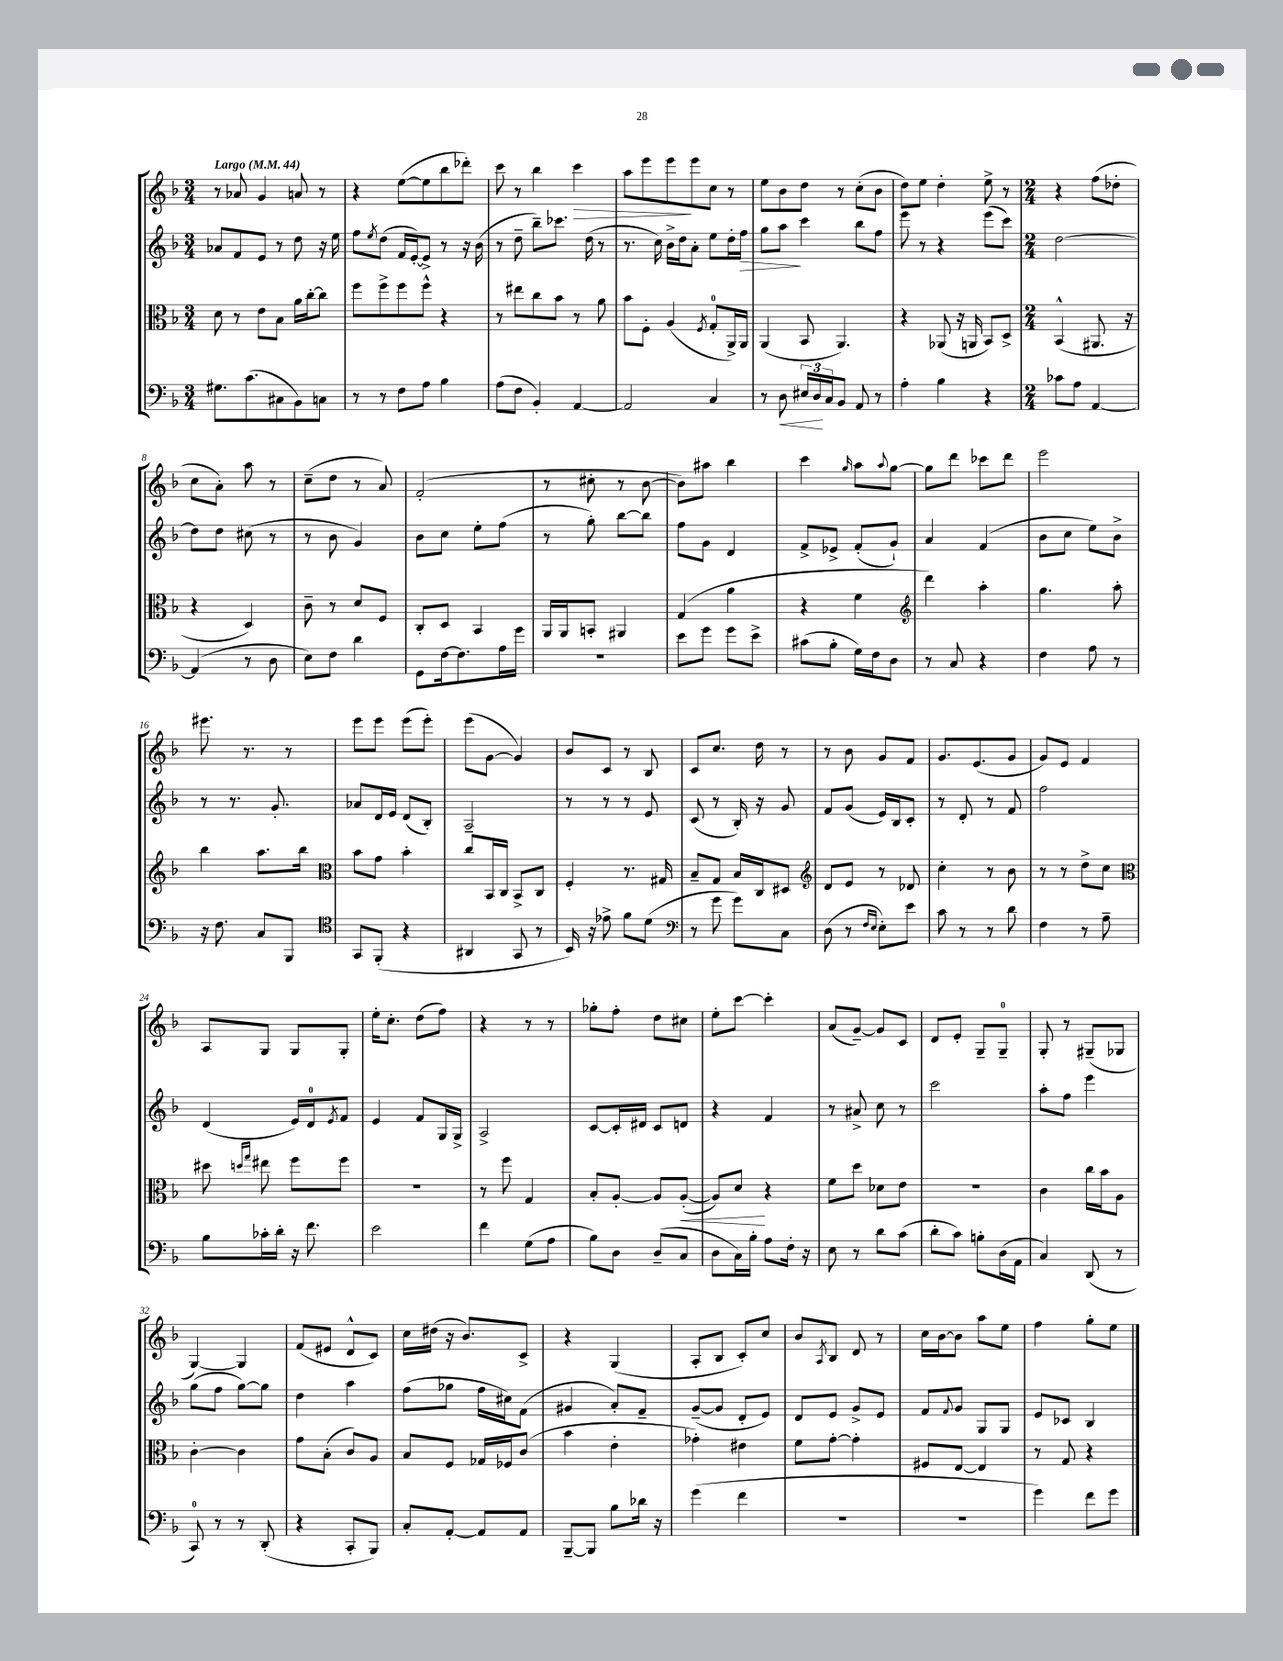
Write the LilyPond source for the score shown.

<<
\new StaffGroup <<
\new Staff = "s0" {
    \clef treble \key f \major \numericTimeSignature \time 3/4 \tempo "Largo" 4 = 44
    r8 aes'8 g'4 a'8 r8 |
    r4 e''8~( e''8 bes''8 des'''8-.) |
    c'''8 r8 bes''4 c'''4\> |
    a''8 e'''8 e'''8\! e'''8 c''8 r8 |
    e''8 bes'8 d''8 r8 c''8-.( bes'8 |
    d''8) e''8 d''4-. e''8-> r8 |
    \numericTimeSignature \time 2/4 r4 f''8( des''8-. |
    c''8 a'8-.) a''8 r8 |
    c''8--( d''8 r8 a'8) |
    f'2-.( |
    r8 cis''8-. r8 bes'8~ |
    bes'8) ais''8 bes''4 |
    c'''4 \grace { g''16 } a''8 \appoggiatura { a''8 } g''8~ |
    g''8 d'''8 ces'''8 d'''8 |
    e'''2 |
    eis'''8. r8. r8 |
    e'''8 e'''8 e'''8( e'''8-.) |
    e'''8( g'8~ g'4) |
    bes'8 c'8 r8 bes8 |
    c'8 c''8. d''16 r8 |
    r8 bes'8 g'8 f'8 |
    g'8. e'8.( g'8 |
    g'8) e'8 f'4 |
    a8 g8 g8 g8-. |
    e''16-. c''8.-. d''8( f''8) |
    r4 r8 r8 |
    ges''8-. f''8-. d''8 cis''8 |
    e''8-. c'''8~ c'''4-. |
    a'8( g'8~--) g'8 c'8 |
    d'8 e'8-. g8-- g8-0-- |
    g8-. r8 gis8--( ges8 |
    g4~) g4 |
    f'8( eis'8 d'8-^ c'8) |
    c''16 dis''16( r16 bes'8.) c'8-> |
    r4 g4( |
    a8-. bes8 c'8-.) c''8 |
    bes'8 \acciaccatura { a8 } bes8 d'8 r8 |
    c''16 bes'16~ bes'8 a''8 e''8 |
    f''4 g''8-. e''8 \bar "|." |
}
\new Staff = "s1" {
    \clef treble \key f \major \numericTimeSignature \time 3/4
    aes'8 f'8 e'8 r8 d''8 r16 e''16 |
    f''8 \acciaccatura { e''8 } d''8( f'16 e'16~-.) e'8-> r8 r16 bes'16( |
    r8 d''8-- bes''8--) ces'''8. d''16( r8 |
    r8. c''16) bes'16-> d''16 a'8-. e''8 d''16-. f''16\> |
    g''8 a''8\! c'''4 bes''8 f''8 |
    e'''8 r8 r4 e'''8( c'''8) |
    \numericTimeSignature \time 2/4 d''2~ |
    d''8 d''8 cis''8( r8 |
    r8 bes'8 g'4) |
    bes'8 c''8 e''8-. f''8( |
    r8 g''8-.) bes''8~ bes''8 |
    f''8 g'8 d'4 |
    f'8-> ees'8-> f'8-.( g'8-!) |
    a'4 f'4( |
    bes'8 c''8 e''8) bes'8-> |
    r8 r8. g'8.-. |
    aes'8 d'16 e'16 d'8( bes8-.) |
    a2-- |
    r8 r8 r8 e'8 |
    c'8( r8 bes16-.) r16 g'8 |
    f'8 g'8( e'16) bes16 c'8-. |
    r8 d'8-. r8 f'8 |
    f''2 |
    d'4( e'16) d'16-0 \acciaccatura { e'8 } f'8 |
    e'4 f'8 g16 g16-> |
    a2-> |
    c'8~ c'16-. dis'16 c'8 d'8 |
    r4 f'4 |
    r8 ais'8-> c''8 r8 |
    c'''2 |
    a''8-. f''8 e'''4 |
    g''8( f''8 g''8~) g''8 |
    d''4 a''4 |
    f''8( ges''8 f''16 cis''16) f'8( |
    gis'4 a'8-.) f'8-- |
    g'8~--( g'8 d'8-. e'8) |
    d'8 e'8 g'8-> e'8 |
    f'8 \appoggiatura { f'8 } g'8 g8 g8 |
    e'8 ces'8 bes4 \bar "|." |
}
\new Staff = "s2" {
    \clef alto \key f \major \numericTimeSignature \time 3/4
    d'8 r8 e'8 bes8 a'16 c''16~-. c''8 |
    f''8 f''8-> f''8 f''8-^ r4 |
    r8 eis''8 c''8 bes'8 r8 a'8 |
    bes'8 f8-. a4( \acciaccatura { f8 } g8-0-. a,16->) a,16 |
    a,4( bes,8 a,4.) |
    r4 aes,8( r16 a,16 bes,8) d8-> |
    \numericTimeSignature \time 2/4 bes,4-^( ais,8. r16 |
    r4 d4) |
    c'8-- r8 d'8 f8 |
    c8-. d8 bes,4 |
    a,16 a,16 b,8-. ais,4 |
    g4( a'4 |
    r4 f'4 |
    \clef treble d'''4) a''4-. |
    g''4. a''8-. |
    bes''4 a''8. bes''16 |
    \clef alto bes'8 g'8 bes'4-. |
    c''8 bes,16 c16 bes,8-> c8 |
    f4-. r8. gis16 |
    bes8-- g8 bes16 c16 dis8 |
    \clef treble d'8 e'8 r8 des'8 |
    c''4-. r8 bes'8 |
    r8 r8 d''8-> c''8 |
    \clef alto dis''8 \grace { d''16 g''16 } eis''8 f''8 f''8 |
    R2 |
    r8 f''8 g4 |
    bes8-. a8~-. a8 a8~-.\<( |
    a8) d'8\! r4 |
    f'8 d''8 des'8 e'8 |
    R2 |
    c'4 c''16 bes'16 a8 |
    c'4~-. c'4 |
    g'8 bes8-.( c'8) a8 |
    bes8 f8 ges16 fes16 c'8( |
    bes'4 e'4-. |
    ges'4-.) eis'4 |
    f'8 g'8~-. g'4-. |
    fis8 e8~ e4 |
    r8 g8 r4 \bar "|." |
}
\new Staff = "s3" {
    \clef bass \key f \major \numericTimeSignature \time 3/4
    gis8. c'8.( cis8 bes,8) c8 |
    r8 r8 f8 a8 bes4 |
    a8( f8 bes,4-.) a,4~ |
    a,2 c4 |
    r8 d8\< \tuplet 3/2 { eis16 d16\! c16 } bes,8 a,8 r8 |
    a4-. bes4 r4 |
    \numericTimeSignature \time 2/4 ces'8 a8 a,4~ |
    a,4( r8 d8 |
    e8) f8 d'4 |
    g,8 f16~ f8. a16 g'16 |
    r2 |
    e'8 g'8 g'8 e'8-> |
    cis'8( bes8-. g16) f16 d8 |
    r8 c8 r4 |
    f4 a8 r8 |
    r16 f8. c8 bes,,8 |
    \clef tenor g,8 f,8-.( r4 |
    ais,4 g,8 r8 |
    bes,16) r16 ees'8-> f'8 d'8( |
    \clef bass r8 g'8 g'8) c8 |
    d8( r8 \grace { f16 e16 } e8-.) e'8 |
    c'8 r8 r8 d'8 |
    f4 r8 a8-- |
    bes8 ces'16-. d'16-. r16 f'8. |
    e'2 |
    f'4 g8( a8 |
    bes8) d8 d8--( c8 |
    d8 c16) bes16-. a8 f16-. r16 |
    e8 r8 d'8 c'8( |
    d'8-. c'8) b8-. d16( a,16 |
    c4) d,8( r8 |
    c,8-0) r8 r8 d,8-.( |
    r4 c,8-. bes,,8) |
    c8-. a,8~-. a,8 a,8 |
    bes,,8~-- bes,,8 bes8 des'16 r16 |
    g'4( f'4 |
    R2 |
    R2 |
    g'4) f'8 g'8 \bar "|." |
}
>>
>>
